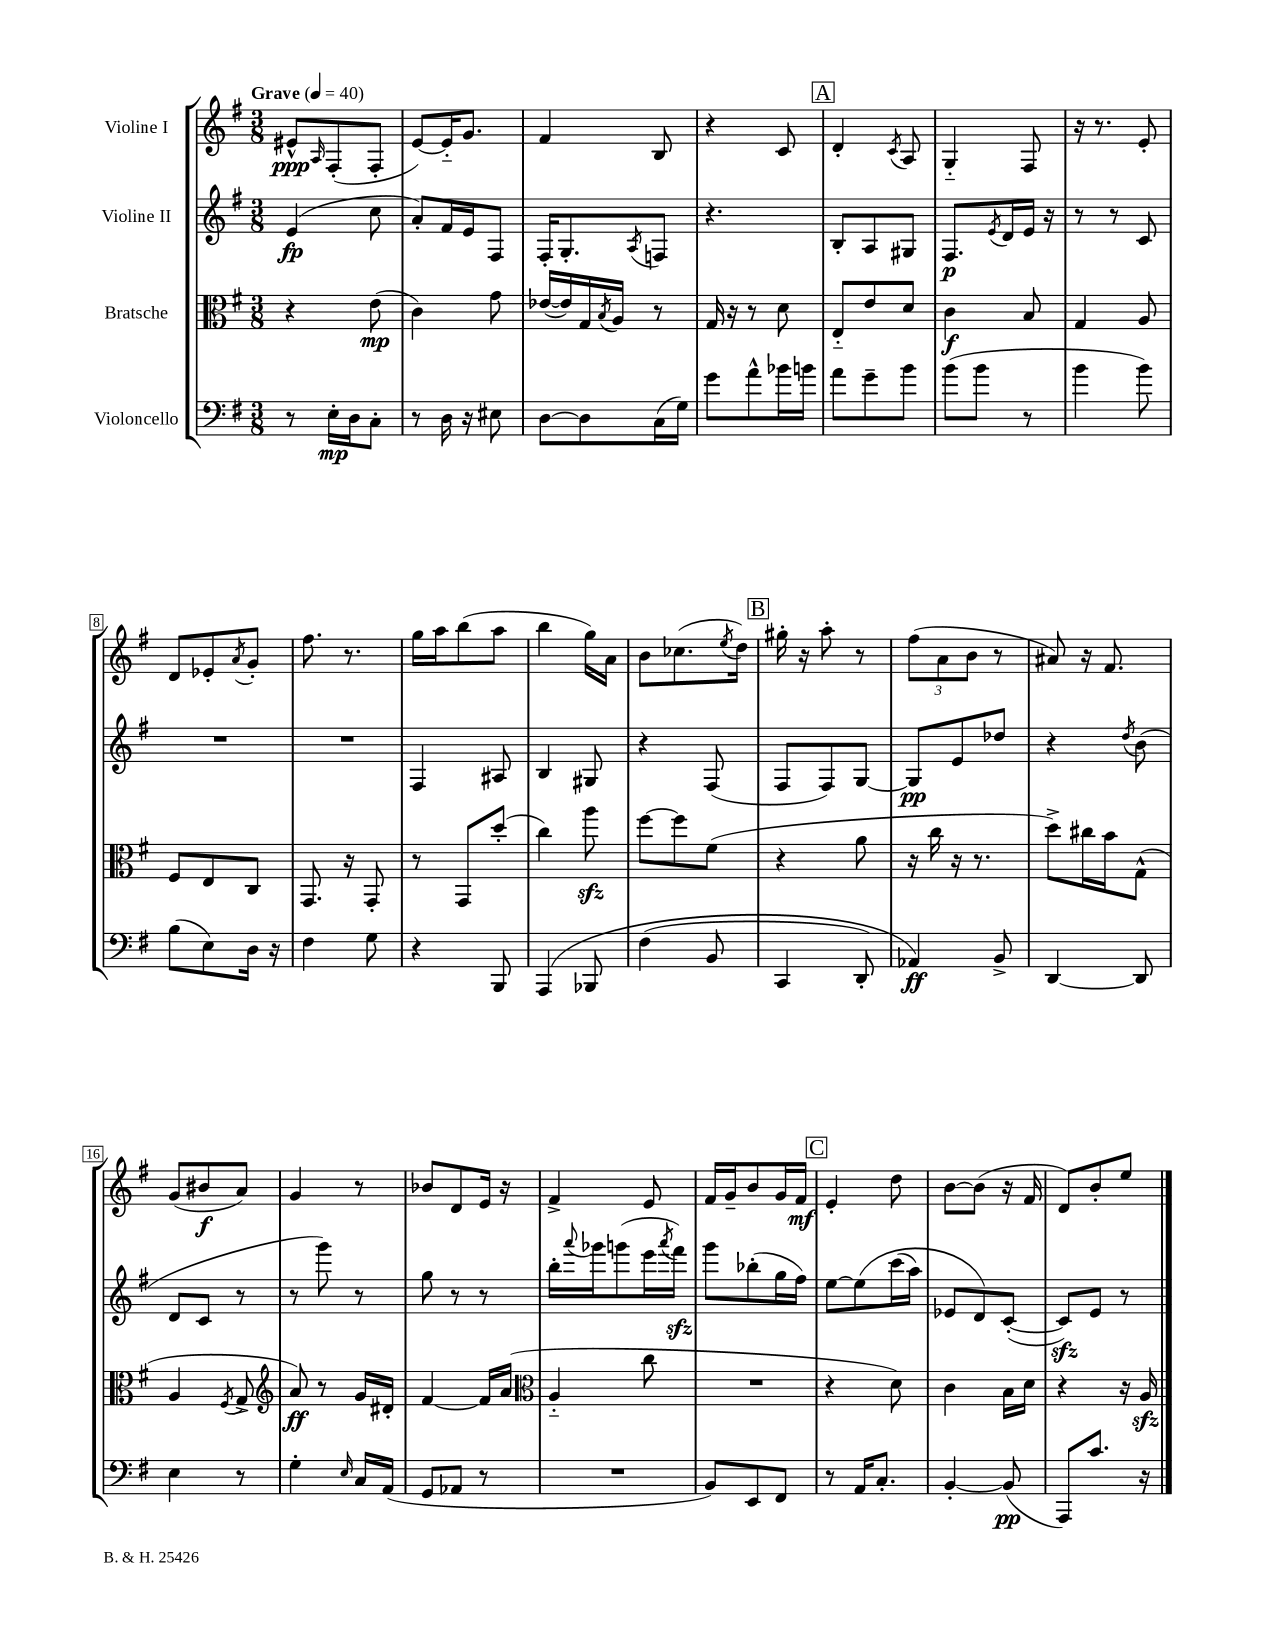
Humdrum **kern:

**kern	**dynam	**kern	**dynam	**kern	**dynam	**kern	**dynam
*part4	*part4	*part3	*part3	*part2	*part2	*part1	*part1
*staff4	*staff4	*staff3	*staff3	*staff2	*staff2	*staff1	*staff1
*I"Violoncello	*	*I"Bratsche	*	*I"Violine II	*	*I"Violine I	*
*clefF4	*	*clefC3	*	*clefG2	*	*clefG2	*
*k[f#]	*	*k[f#]	*	*k[f#]	*	*k[f#]	*
*M3/8	*	*M3/8	*	*M3/8	*	*M3/8	*
*MM40	*	*MM40	*	*MM40	*	*MM40	*
=1	=1	=1	=1	=1	=1	=1	=1
!	!	!	!	!	!	!LO:TX:a:B:t=Grave	!
8r	.	4r	.	(4e/	fp	8e#X^^/L	ppp
.	.	.	.	.	.	16qqA/	.
16E'\LL	mp	.	.	.	.	(8F#'/	.
16D\J	.	.	.	.	.	.	.
8C'\J	.	(8e\	mp	8cc\	.	8F#'/J	.
=2	=2	=2	=2	=2	=2	=2	=2
8r	.	4c\)	.	8a'/L)	.	[8e/L)	.
16D\	.	.	.	16f#/L	.	16e/K]	.
16r	.	.	.	16e/J	.	8.g/J	.
8E#X\	.	8g\	.	8F#/J	.	.	.
=3	=3	=3	=3	=3	=3	=3	=3
[8D\L	.	([16e-X/LL	.	16F#'/KL	.	4f#/	.
.	.	16e-/])	.	8.G'/	.	.	.
8D\]	.	16G/	.	.	.	.	.
.	.	8qB/	.	.	.	.	.
.	.	16A/JJ	.	.	.	.	.
.	.	.	.	8qA/	.	.	.
(16C\L	.	8r	.	8Fn/J	.	8B/	.
16G\JJ)	.	.	.	.	.	.	.
=4	=4	=4	=4	=4	=4	=4	=4
8g\L	.	16G/	.	4.r	.	4r	.
.	.	16r	.	.	.	.	.
8a^^\	.	8r	.	.	.	.	.
16b-X\L	.	8d\	.	.	.	8c/	.
16bn\JJ	.	.	.	.	.	.	.
!!LO:REH:place=s1:t=A
=5	=5	=5	=5	=5	=5	=5	=5
8a\L	.	8E/L	.	8B'/L	.	4d'/	.
8g~\	.	8e/	.	8A/	.	.	.
.	.	.	.	.	.	8qc/	.
8b\J	.	8d/J	.	8G#X/J	.	8A/	.
=6	=6	=6	=6	=6	=6	=6	=6
(8b\L	.	4c\	f	8.F#/L	p	4G/	.
8b\J	.	.	.	.	.	.	.
.	.	.	.	8qe/	.	.	.
.	.	.	.	16d/L	.	.	.
8r	.	8B/	.	16e/JJ	.	8F#/	.
.	.	.	.	16r	.	.	.
=7	=7	=7	=7	=7	=7	=7	=7
4b\	.	4G/	.	8r	.	16r	.
.	.	.	.	.	.	8.r	.
.	.	.	.	8r	.	.	.
8b\)	.	8A/	.	8c/	.	8e'/	.
!!LO:LB:g=z
=8	=8	=8	=8	=8	=8	=8	=8
(8B\L	.	8F#/L	.	4.r	.	8d/L	.
8E\)	.	8E/	.	.	.	8e-X'/	.
.	.	.	.	.	.	8qa/	.
16D\Jk	.	8C/J	.	.	.	8g'/J	.
16r	.	.	.	.	.	.	.
=9	=9	=9	=9	=9	=9	=9	=9
4F#\	.	8.GG/	.	4.r	.	8.ff#\	.
.	.	16r	.	.	.	8.r	.
8G\	.	8GG'/	.	.	.	.	.
=10	=10	=10	=10	=10	=10	=10	=10
4r	.	8r	.	4F#/	.	16gg\LL	.
.	.	.	.	.	.	16aa\J	.
.	.	8GG/L	.	.	.	(8bb\	.
8BBB/	.	(8dd'/J	.	8A#X/	.	8aa\J	.
=11	=11	=11	=11	=11	=11	=11	=11
(4AAA/	.	4cc\)	.	4B/	.	4bb\	.
8BBB-X/	.	8aazz\	.	8G#X/	.	16gg\LL)	.
.	.	.	.	.	.	16a\JJ	.
=12	=12	=12	=12	=12	=12	=12	=12
(4F#\	.	[8ff#\L	.	4r	.	8b\L	.
.	.	8ff#\]	.	.	.	(8.cc-X\	.
8BB/	.	(8f#\J	.	(8F#/	.	.	.
.	.	.	.	.	.	8qee/	.
.	.	.	.	.	.	16dd\Jk)	.
!!LO:REH:place=s1:t=B
=13	=13	=13	=13	=13	=13	=13	=13
4CC/	.	4r	.	8F#/L	.	16gg#X'\	.
.	.	.	.	.	.	16r	.
.	.	.	.	8F#/)	.	8aa'\	.
8DD'/)	.	8a\	.	[8G/J	.	8r	.
=14	=14	=14	=14	=14	=14	=14	=14
4AA-X/)	ff	16r	.	8G/L]	pp	(12ff#\L	.
.	.	16cc\	.	.	.	.	.
.	.	.	.	.	.	12a\	.
.	.	16r	.	8e/	.	.	.
.	.	.	.	.	.	12b\J	.
.	.	8.r	.	.	.	.	.
8BB^/	.	.	.	8dd-X/J	.	8r	.
=15	=15	=15	=15	=15	=15	=15	=15
[4DD/	.	8dd^\L)	.	4r	.	8a#X/)	.
.	.	16cc#X\L	.	.	.	16r	.
.	.	16b\J	.	.	.	8.f#/	.
.	.	.	.	8qdd/	.	.	.
8DD/]	.	(8G^^\J	.	(8b\	.	.	.
!!LO:LB:g=z
=16	=16	=16	=16	=16	=16	=16	=16
4E\	.	4A/	.	8d/L	.	(8g/L	.
.	.	.	.	8c/J	.	8b#X/	f
.	.	8qF#/	.	.	.	.	.
8r	.	8G^/	.	8r	.	8a/J)	.
=17	=17	=17	=17	=17	=17	=17	=17
*	*	*clefG2	*	*	*	*	*
4G'\	.	8a/)	ff	8r	.	4g/	.
.	.	8r	.	8ggg\)	.	.	.
16qqE/	.	.	.	.	.	.	.
16C/LL	.	16g/LL	.	8r	.	8r	.
(16AA/JJ	.	16d#X'/JJ	.	.	.	.	.
=18	=18	=18	=18	=18	=18	=18	=18
8GG/L	.	[4f#/	.	8gg\	.	8b-X/L	.
8AA-X/J	.	.	.	8r	.	8d/	.
8r	.	16f#/LL]	.	8r	.	16e/Jk	.
.	.	(16a/JJ	.	.	.	16r	.
=19	=19	=19	=19	=19	=19	=19	=19
*	*	*clefC3	*	*	*	*	*
4.r	.	4A/	.	16bb'\LL	.	4f#^/	.
.	.	.	.	8qqaaa/	.	.	.
.	.	.	.	16ggg-X\J	.	.	.
.	.	.	.	(8gggn\	.	.	.
.	.	8cc\	.	16eee\L	.	8e/	.
.	.	.	.	8qaaa/	.	.	.
.	.	.	.	16fff#zz\JJ)	.	.	.
=20	=20	=20	=20	=20	=20	=20	=20
8BB/L)	.	4.r	.	8ggg\L	.	16f#/LL	.
.	.	.	.	.	.	16g~/J	.
8EE/	.	.	.	(8bb-X'\	.	8b/	.
8FF#/J	.	.	.	16gg\L	.	16g/L	.
.	.	.	.	16ff#\JJ)	.	16f#/JJ	mf
!!LO:REH:place=s1:t=C
=21	=21	=21	=21	=21	=21	=21	=21
8r	.	4r	.	[8ee\L	.	4e'/	.
16AA/KL	.	.	.	(8ee\]	.	.	.
8.C'/J	.	.	.	.	.	.	.
.	.	8d\)	.	(16ccc\L	.	8dd\	.
.	.	.	.	16aa\JJ)	.	.	.
=22	=22	=22	=22	=22	=22	=22	=22
[4BB'/	.	4c\	.	8e-X/L	.	[8b\L	.
.	.	.	.	8d/)	.	(8b\J]	.
(8BB/]	pp	16B\LL	.	([8c'/J	.	16r	.
.	.	16d\JJ	.	.	.	16f#/	.
=23	=23	=23	=23	=23	=23	=23	=23
8AAA/L)	.	4r	.	8czz/L])	.	8d/L)	.
8.c/J	.	.	.	8e/J	.	8b'/	.
.	.	16r	.	8r	.	8ee/J	.
16r	.	16Azz/	.	.	.	.	.
==	==	==	==	==	==	==	==
*-	*-	*-	*-	*-	*-	*-	*-
